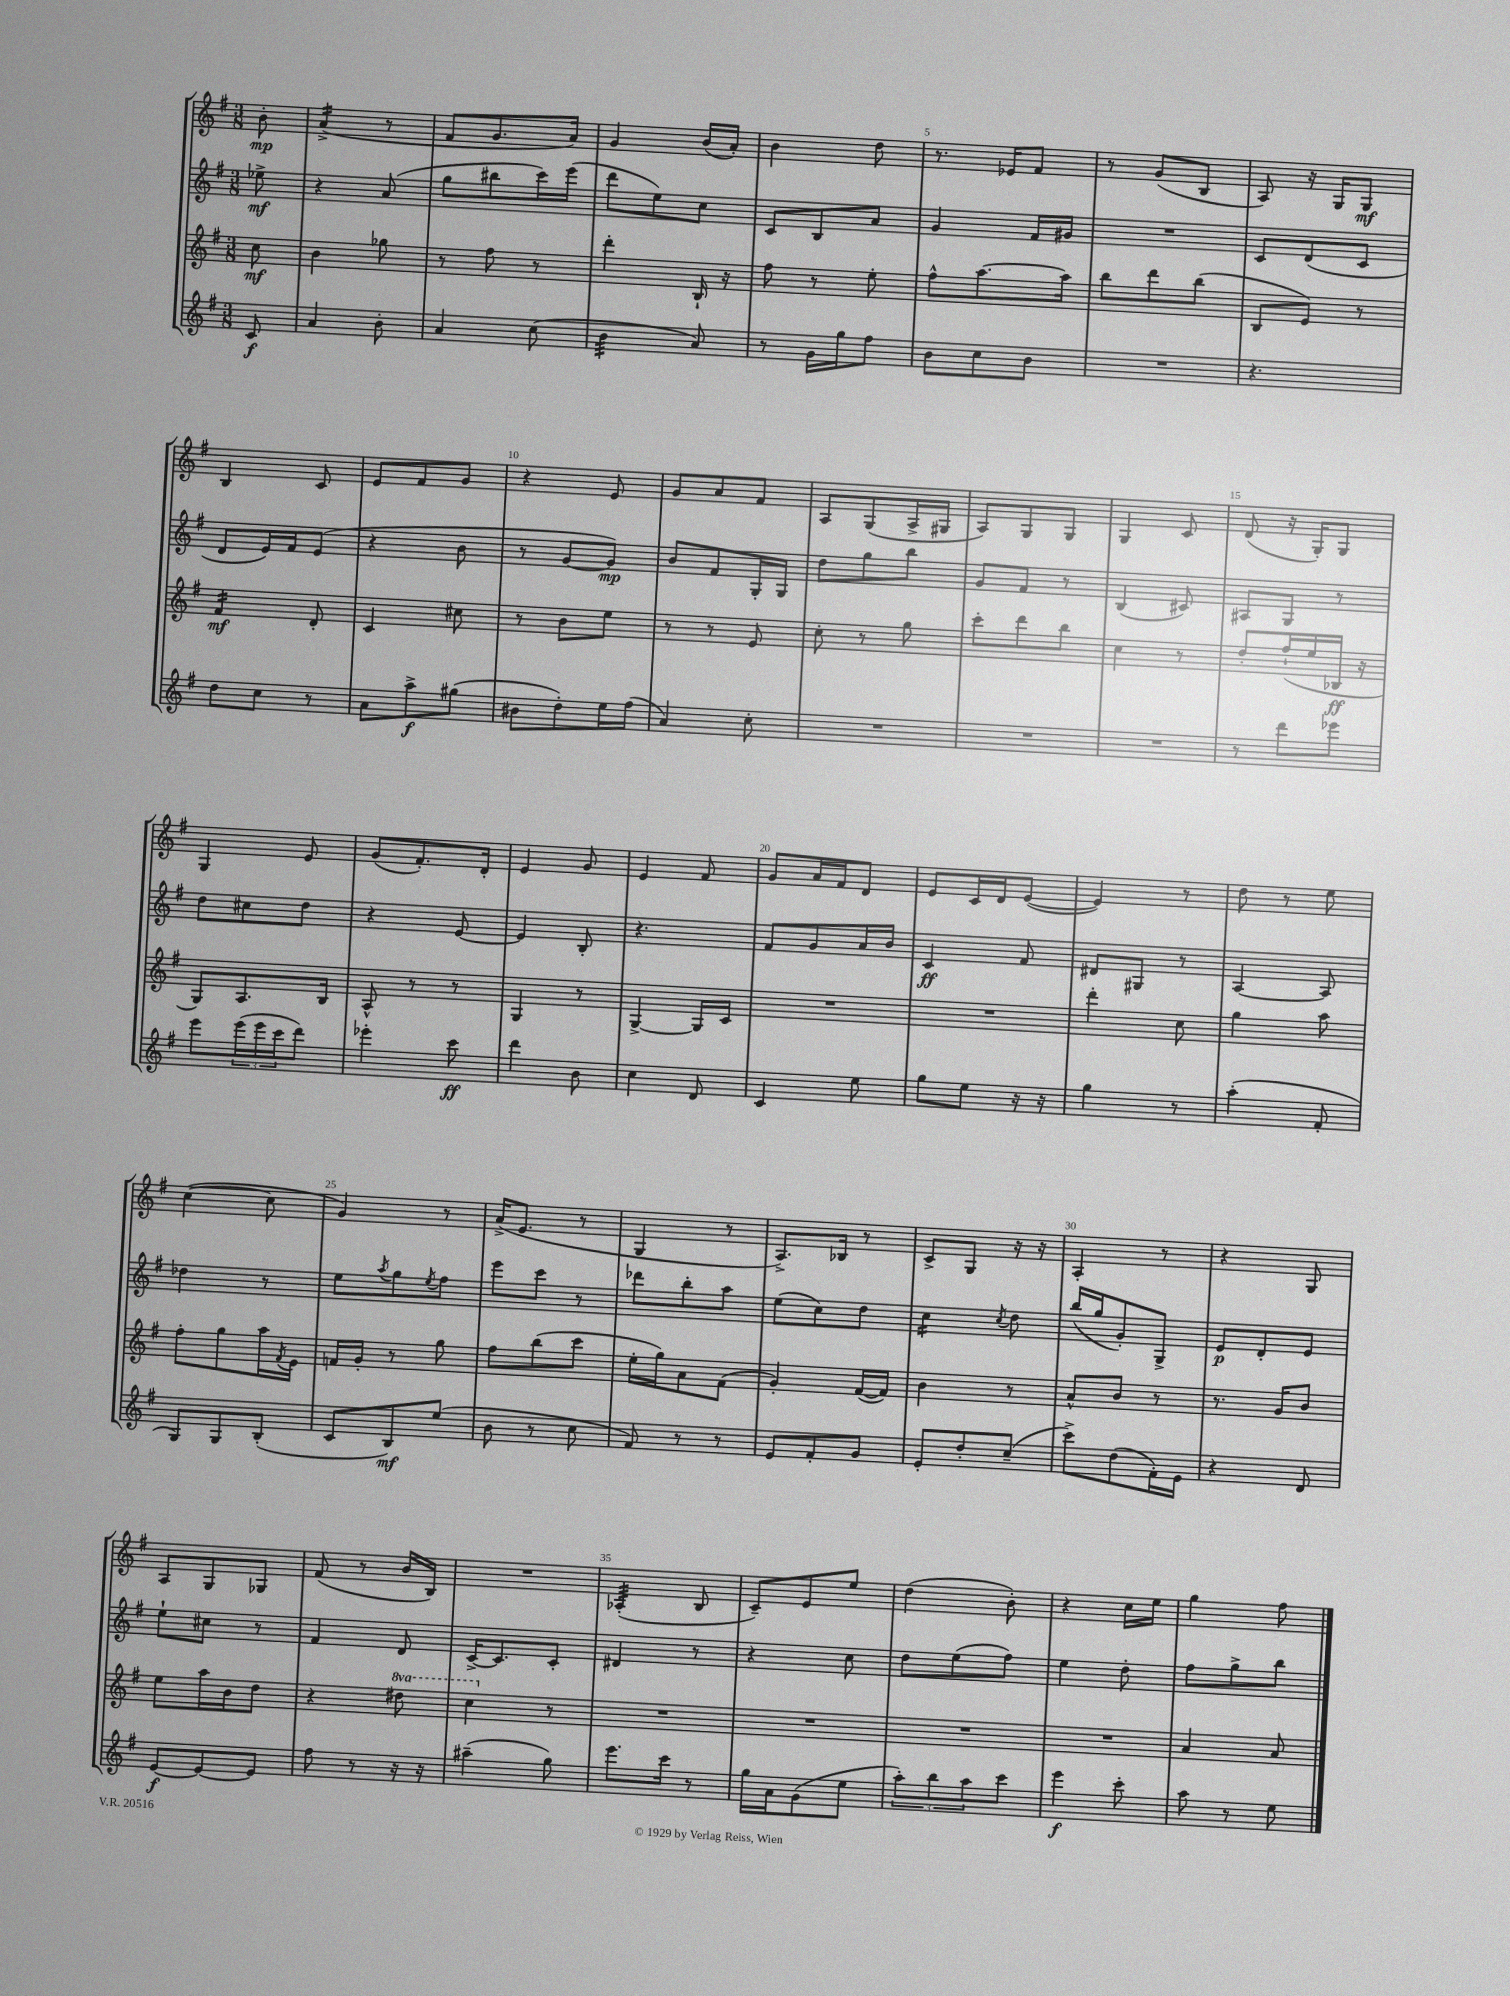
<<
\new StaffGroup <<
\new Staff = "s0" {
    \clef treble \key g \major \numericTimeSignature \time 3/8 \partial 8
    b'8-.\mp |
    a'4:16->( r8 |
    fis'8 g'8. a'16) |
    g'4 b'16( a'16-.) |
    b'4 d''8 |
    r8. ees'16 fis'8 |
    r8 g'8( b8 |
    a8) r16 g16 g8\mf |
    b4 c'8 |
    e'8 fis'8 g'8 |
    r4 e'8 |
    g'8 a'8 fis'8 |
    a8 g8( a16-> gis16 |
    a8) g8 g8 |
    g4 c'8 |
    d'8( r16 g16-.) g8 |
    g4 e'8 |
    g'8( fis'8.-.) d'16-. |
    e'4 g'8 |
    e'4 fis'8 |
    g'8 a'16 fis'16 d'8 |
    e'8 c'16 d'16 e'8~( |
    e'4) r8 |
    d''8 r8 e''8 |
    c''4~( c''8 |
    g'4) r8 |
    a'16->( e'8. r8 |
    g4 r8 |
    a8.->) bes16 r8 |
    c'8-> g8 r16 r16 |
    a4-. r8 |
    r4 g8 |
    a8 g8 ges8 |
    fis'8( r8 b'16 b16) |
    R4. |
    aes4:32-.( b8 |
    c'8--) e'8 e''8 |
    d''4( b'8-.) |
    r4 c''16 e''16 |
    g''4 fis''8 \bar "|." |
}
\new Staff = "s1" {
    \clef treble \key g \major \numericTimeSignature \time 3/8 \partial 8
    ees''8->\mf |
    r4 a'8( |
    g''8 bis''8 c'''16) e'''16( |
    d'''8 e''8) c''8 |
    c'8 b8 a'8 |
    g'4 fis'16 gis'16 |
    R4. |
    c'8 d'8( c'8 |
    d'8 e'16) fis'16 e'8( |
    r4 b'8 |
    r8 g'8~ g'8\mp) |
    b'8 fis'8 g16-. g16 |
    d''8 g''8 b''8 |
    g'8 fis'8 r8 |
    b4( cis'8) |
    ais8 g8 r8 |
    d''8 cis''8 d''8 |
    r4 e'8~ |
    e'4 b8-. |
    r4. |
    fis'8 g'8 a'16 b'16 |
    c'4\ff fis'8 |
    dis'8 gis8 r8 |
    a4~ a8 |
    des''4 r8 |
    e''8 \acciaccatura { a''8 } g''8 \acciaccatura { e''8 } fis''8 |
    e'''8 c'''8 r8 |
    des'''8 b''8-. a''8 |
    e''8( c''8) d''8 |
    c''4:16 \acciaccatura { c''8 } d''8 |
    b''16( g''16 g'8-.) g8-> |
    e'8\p d'8-. e'8 |
    e''8-! cis''8 r8 |
    fis'4 d'8 |
    c'16~-> c'8. c'8-. |
    dis'4 r8 |
    r4 c''8 |
    d''8 e''8( fis''8) |
    e''4 d''8-. |
    fis''8 g''8-> b''8 \bar "|." |
}
\new Staff = "s2" {
    \clef treble \key g \major \numericTimeSignature \time 3/8 \set Staff.ottavationMarkups = #ottavation-simple-ordinals \partial 8
    c''8\mf |
    b'4 ges''8 |
    r8 fis''8 r8 |
    d'''4-. b16-! r16 |
    fis''8 r8 e''8-. |
    fis''8-^ a''8.~ a''16 |
    b''8 d'''8 b''8( |
    b8 e'8) r8 |
    fis'4:16\mf d'8-. |
    c'4 cis''8 |
    r8 b'8 e''8 |
    r8 r8 e'8 |
    c''8-. r8 g''8 |
    c'''8-. d'''8 b''8 |
    c''4 r8 |
    d''8-. fis''16-!( e''16 bes16\ff r16 |
    g8) a8. b16 |
    a8-^ r8 r8 |
    g4 r8 |
    g4~-> g16 c'16 |
    R4. |
    R4. |
    d'''4-. c''8 |
    g''4 a''8 |
    fis''8-. g''8 a''16 \acciaccatura { fis'8 } e'16 |
    f'16 g'16-. r8 g''8 |
    fis''8 b''8( c'''8 |
    e''16-. g''16) a'8 fis'8( |
    g'4-.) fis'16~( fis'16) |
    b'4 r8 |
    a'8-^ b'8 r8 |
    r8. g'16 b'8 |
    e''8 a''16 b'16 d''8 |
    r4 \ottava #1 dis'''8 |
    c'''4 \ottava #0 r8 |
    R4. |
    R4. |
    R4. |
    R4. |
    a'4 a'8 \bar "|." |
}
\new Staff = "s3" {
    \clef treble \key g \major \numericTimeSignature \time 3/8 \partial 8
    c'8\f |
    a'4 b'8-. |
    a'4 c''8( |
    b'4:32 a'8) |
    r8 g'16 g''16 fis''8 |
    b'8 c''8 b'8 |
    R4. |
    r4. |
    d''8 c''8 r8 |
    a'8 a''8->\f gis''8( |
    bis'8 d''8-.) e''16 fis''16( |
    a'4) c''8-. |
    R4. |
    R4. |
    R4. |
    r8 d'''8 ees'''8 |
    e'''8 \tuplet 3/2 { e'''16( e'''16 c'''16 } d'''8) |
    ees'''4-. c'''8\ff |
    d'''4 b'8 |
    c''4 d'8 |
    c'4 e''8 |
    g''8 e''8 r16 r16 |
    g''4 r8 |
    a''4-.( fis'8-. |
    g8) g8 b8-.( |
    c'8 b8\mf) e''8( |
    b'8 r8 c''8 |
    fis'8) r8 r8 |
    e'8 fis'8-. g'8 |
    e'8-. d''8-. c''8--( |
    c'''8->) d''8( fis'16-.) e'16 |
    r4 d'8 |
    e'8~\f e'8~ e'8 |
    fis''8 r8 r16 r16 |
    ais''4--( g''8) |
    e'''8. c'''16 r8 |
    g''16 a'16 g'8( e''8 |
    \tuplet 3/2 { a''8-.) b''8 a''8 } c'''8 |
    e'''4\f c'''8-. |
    a''8 r8 e''8 \bar "|." |
}
>>
>>
\layout { \context { \Score \override BarNumber.break-visibility = ##(#f #t #t) barNumberVisibility = #(every-nth-bar-number-visible 5) } }
